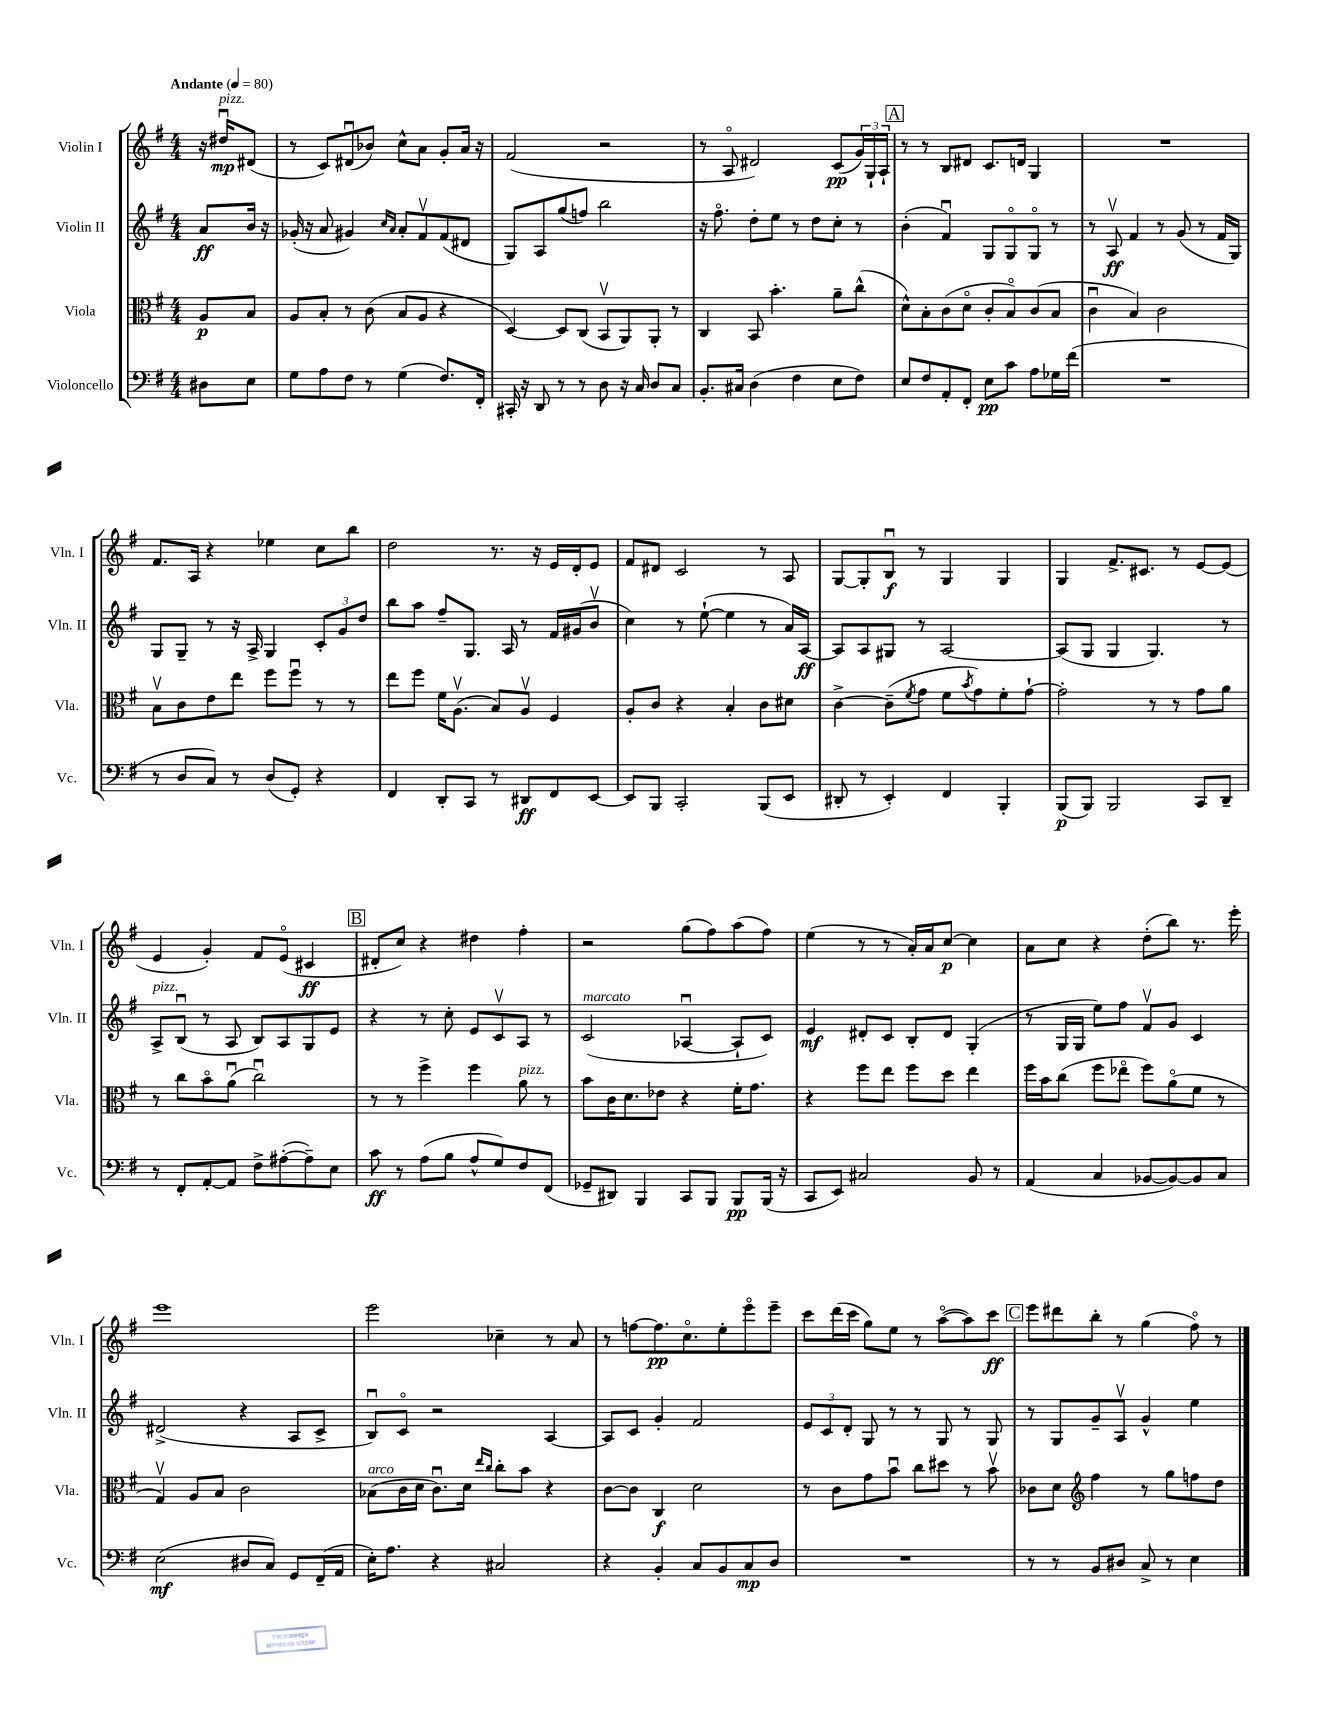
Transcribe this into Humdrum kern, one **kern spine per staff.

**kern	**kern	**kern	**kern
*staff4	*staff3	*staff2	*staff1
*clefF4	*clefC3	*clefG2	*clefG2
*k[f#]	*k[f#]	*k[f#]	*k[f#]
*M4/4	*M4/4	*M4/4	*M4/4
*MM80	*MM80	*MM80	*MM80
8D#	8A	8a	16r
.	.	.	16dd#u
8E	8B	16b	(8d#
.	.	16r	.
=	=	=	=
8G	8A	(16g-'	8r
.	.	16r	.
8A	8B'	8a	8c)
8F#	8r	4g#)	(8d#u
8r	(8c	.	8b-)
.	.	16qqcc	.
.	.	16qqa	.
(4G	8B	8a'	8cc^^
.	8A	8f#v	8a
8.F#)	4r	(8f#	8g'
.	.	8d#	16a
16FF#'	.	.	16r
=	=	=	=
16CC#'	[4D)	8G)	(2f#
16r	.	.	.
8DD	.	8A	.
8r	8D]	(8gg	.
8r	(8C	8ff)	.
8D	8BBv	2bb	2r
16r	8AA)	.	.
16C	.	.	.
8D	8AA'	.	.
8C	8r	.	.
=	=	=	=
8.BB'	4C	16r	8r
.	.	8.ff#o	.
.	.	.	8Ao
16C#	.	.	.
(4D	8BB	8dd'	2d#)
.	4.b'	8ee	.
4F#	.	8r	.
.	.	8dd	.
8E	8a~	8cc'	(8c
8F#)	(8cc^^	8r	24g)
.	.	.	24G`
.	.	.	24A`
=	=	=	=
8E	8d^^)	(4b'	8r
8F#	8B'	.	8r
8AA'	(8c	4f#u)	8B
8FF#'	8do	.	8d#
8E	8c'	8G	8.c
8c	8Bo)	8Go	.
.	.	.	16d
8A	(8c	8Go	4G
16G-	8B	8r	.
(16f#	.	.	.
=	=	=	=
1r	4cu	8r	1r
.	.	8Av	.
.	4B)	4f#	.
.	2c	8r	.
.	.	(8g	.
.	.	8r	.
.	.	16f#	.
.	.	16G)	.
=	=	=	=
8r	8Bv	8G	8.f#
8D	8c	8G~	.
.	.	.	16A
8C)	8e	8r	4r
8r	8ee	16r	.
.	.	16A^	.
(8D	8ff#	4G	4ee-
8GG')	8ff#u	.	.
4r	8r	12c'	8cc
.	.	12g	.
.	8r	.	8bb
.	.	12dd	.
=	=	=	=
4FF#	8ee	8bb	2dd
.	8ff#	8aa	.
8DD'	16f#	8ff#~	.
.	(8.Av	.	.
8CC	.	8.G	.
8r	8B)	.	8.r
.	.	16A	.
8DD#	8Av	8r	.
.	.	.	16r
8FF#	4F#	16f#	16e
.	.	(16g#	16d'
[8EE	.	8bv	8e
=	=	=	=
8EE]	8A'	4cc)	8f#
8BBB	8c	.	8d#
2CC'	4r	8r	2c
.	.	([8ee`	.
.	4B'	4ee]	.
(8BBB	8c	8r	8r
8EE	8d#	16a)	8A
.	.	[16A	.
=	=	=	=
8DD#'	[4c^	8A]	[8G
8r	.	8A	8G']
4EE')	(8c~]	8G#	8Bu
.	8qf#	.	.
.	8g	8r	8r
4FF#	8f#	[2A	4G
.	8qb	.	.
.	8g)	.	.
4BBB'	8f#'	.	4G
.	[8g`	.	.
=	=	=	=
(8BBB	2g']	(8A]	4G
8BBB)	.	8G	.
2BBB	.	4G	8.f#^
.	.	.	8.c#
.	8r	4.G)	.
.	8r	.	8r
8CC	8g	.	[8e
8DD~	8a	8r	(8e]
=	=	=	=
8r	8r	8A^	4e
8FF#'	8cc	(8Bu	.
[8AA'	8bo	8r	4g')
8AA]	(8au	8A	.
8F#^	2ccu)	8B)	8f#
([8A#'	.	8A	(8eo
8A#~])	.	8G	4c#
8E	.	8e	.
=	=	=	=
8c	8r	4r	8d#'
8r	8r	.	8cc)
(8A	4ff#^	8r	4r
8B	.	8cc'	.
8A^^	4ff#	8e	4dd#
8G)	.	8cv	.
8F#	8a	8A	4ff#'
(8FF#	8r	8r	.
=	=	=	=
8GG-~	8b	(2c	2r
8DD#)	16c	.	.
.	8.d	.	.
4BBB	.	.	.
.	8e-	.	.
8CC	4r	[4A-u	(8gg
8BBB	.	.	8ff#)
8BBB	16f#'	8A-`]	(8aa
.	8.g	.	.
(16BBB	.	8c)	8ff#)
16r	.	.	.
=	=	=	=
8CC	4r	4e	(4ee
8EE)	.	.	.
2C#	8ff#	8d#'	8r
.	8ee	8c	8r
.	8ff#	8B'	16a')
.	.	.	16a
.	8dd	8d#	[8cc
8BB	4ee	(4G'	4cc]
8r	.	.	.
=	=	=	=
(4AA	16ff#	8r	8a
.	16b	.	.
.	(8cc	16G	8cc
.	.	16G	.
4C	8ff#	8ee)	4r
.	8ee-o	8ff#	.
[8BB-	8ff#)	8f#v	(8dd'
8BB-_)	(8ao	8g	8bb)
8BB-]	8f#	4c	8.r
8C	8r	.	.
.	.	.	16eee'
=	=	=	=
(2E	4Gv)	(2d#^	1eee
.	8A	.	.
.	8B	.	.
8D#	2c	4r	.
8C)	.	.	.
8GG	.	8A	.
(16FF#~	.	8c^	.
16AA	.	.	.
=	=	=	=
16E')	(8B-	8Bu)	2eee
8.A	.	.	.
.	16c	8co	.
.	16d	.	.
4r	8.cu)	2r	.
.	16d	.	.
.	16qqee	.	.
.	16qqcc	.	.
2C#	8cc'	.	4cc-~
.	8b	.	.
.	4r	[4A	8r
.	.	.	8a
=	=	=	=
4r	[8c	8A]	8r
.	8c]	8c	[8ff
4BB'	4C	4g'	8.ff]
.	.	.	8.cco
8C	2d	2f#	.
8BB	.	.	8ee'
8C	.	.	8eeeo
8D	.	.	8eee~
=	=	=	=
1r	8r	12e	8ccc
.	.	12c	.
.	8c	.	(16ddd
.	.	12d'	.
.	.	.	16ccc
.	8g	8G	8gg)
.	8bu	8r	8ee
.	8cc	8r	8r
.	8dd#	8G	([8aao
.	8r	8r	8aa])
.	8bv	8G	8ccc
=	=	=	=
8r	8c-	8r	8eee
8r	8d	8G	8ddd#
*	*clefG2	*	*
8BB	4ff#	8g~	8bb'
8D#	.	8Av	8r
8C^	8r	4g^^	(4gg
8r	8gg	.	.
4E	8ff	4ee	8ff#o)
.	8dd	.	8r
==	==	==	==
*-	*-	*-	*-
